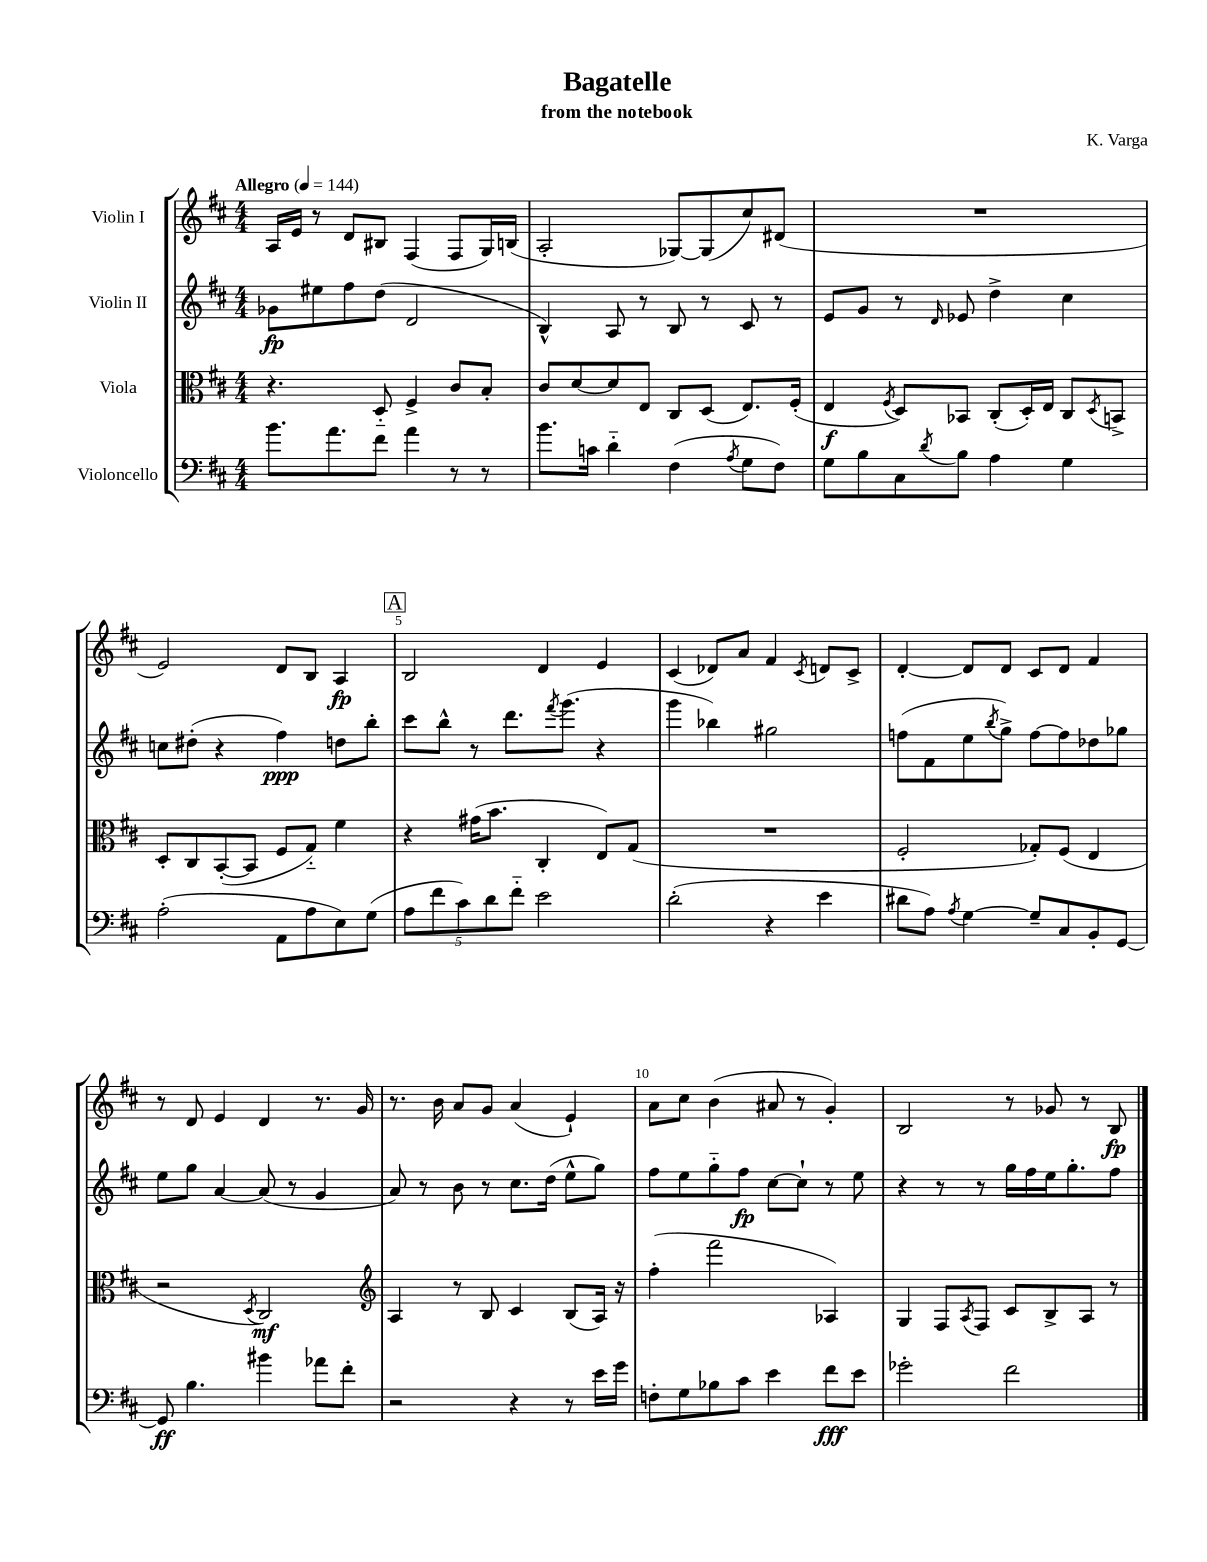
\header { title = "Bagatelle" composer = "K. Varga" subtitle = "from the notebook" }
<<
\new StaffGroup <<
\new Staff = "s0" \with { instrumentName = "Violin I" } {
    \clef treble \key d \major \numericTimeSignature \time 4/4 \tempo "Allegro" 4 = 144
    a16 e'16 r8 d'8 bis8 fis4( fis8 g16) b16( |
    a2-. ges8~) ges8( cis''8) dis'8( |
    R1 |
    e'2) d'8 b8 a4\fp |
    \mark \markup { \box "A" } b2 d'4 e'4 |
    cis'4( des'8) a'8 fis'4 \acciaccatura { cis'8 } d'8 cis'8-> |
    d'4~-. d'8 d'8 cis'8 d'8 fis'4 |
    r8 d'8 e'4 d'4 r8. g'16 |
    r8. b'16 a'8 g'8 a'4( e'4-!) |
    a'8 cis''8 b'4( ais'8 r8 g'4-.) |
    b2 r8 ges'8 r8 b8\fp \bar "|." |
}
\new Staff = "s1" \with { instrumentName = "Violin II" } {
    \clef treble \key d \major \numericTimeSignature \time 4/4
    ges'8\fp eis''8 fis''8 d''8( d'2 |
    b4-^) a8 r8 b8 r8 cis'8 r8 |
    e'8 g'8 r8 \grace { d'16 } ees'8 d''4-> cis''4 |
    c''8 dis''8-.( r4 fis''4\ppp) d''8 b''8-. |
    \mark \markup { \box "A" } cis'''8 b''8-^ r8 d'''8. \acciaccatura { fis'''8 } g'''8.( r4 |
    g'''4 bes''4) gis''2 |
    f''8( fis'8 e''8 \acciaccatura { b''8 } g''8->) f''8~ f''8 des''8 ges''8 |
    e''8 g''8 a'4~ a'8( r8 g'4 |
    a'8) r8 b'8 r8 cis''8. d''16( e''8-^ g''8) |
    fis''8 e''8 g''8-_ fis''8\fp cis''8~ cis''8-! r8 e''8 |
    r4 r8 r8 g''16 fis''16 e''16 g''8.-. fis''8 \bar "|." |
}
\new Staff = "s2" \with { instrumentName = "Viola" } {
    \clef alto \key d \major \numericTimeSignature \time 4/4
    r4. d8-_ fis4-> cis'8 b8-. |
    cis'8 d'8~ d'8 e8 cis8 d8( e8.) fis16-.( |
    e4\f \acciaccatura { fis8 } d8) bes,8 cis8-.( d16-.) e16 cis8 \acciaccatura { d8 } b,8-> |
    d8-. cis8 b,8~-.( b,8 fis8 g8-_) fis'4 |
    \mark \markup { \box "A" } r4 gis'16( b'8. cis4-. e8) g8( |
    R1 |
    fis2-. ges8-.) fis8( e4 |
    r2 \acciaccatura { d8 } cis2\mf) |
    \clef treble a4 r8 b8 cis'4 b8( a16) r16 |
    fis''4-.( fis'''2 aes4) |
    g4 fis8 \acciaccatura { a8 } fis8 cis'8 b8-> a8 r8 \bar "|." |
}
\new Staff = "s3" \with { instrumentName = "Violoncello" } {
    \clef bass \key d \major \numericTimeSignature \time 4/4
    b'8. a'8. fis'8 a'4 r8 r8 |
    b'8. c'16 d'4-_ fis4( \acciaccatura { a8 } g8 fis8) |
    g8 b8 cis8 \acciaccatura { d'8 } b8 a4 g4 |
    a2-.( a,8 a8 e8) g8( |
    \mark \markup { \box "A" } \tuplet 5/4 { a8 fis'8 cis'8) d'8 fis'8-_ } e'2 |
    d'2-.( r4 e'4 |
    dis'8 a8) \acciaccatura { a8 } g4~ g8-- cis8 b,8-. g,8~ |
    g,8\ff b4. bis'4 aes'8 fis'8-. |
    r2 r4 r8 e'16 g'16 |
    f8-. g8 bes8 cis'8 e'4 fis'8\fff e'8 |
    ges'2-. fis'2 \bar "|." |
}
>>
>>
\layout { \context { \Score \override BarNumber.break-visibility = ##(#f #t #t) barNumberVisibility = #(every-nth-bar-number-visible 5) } }
